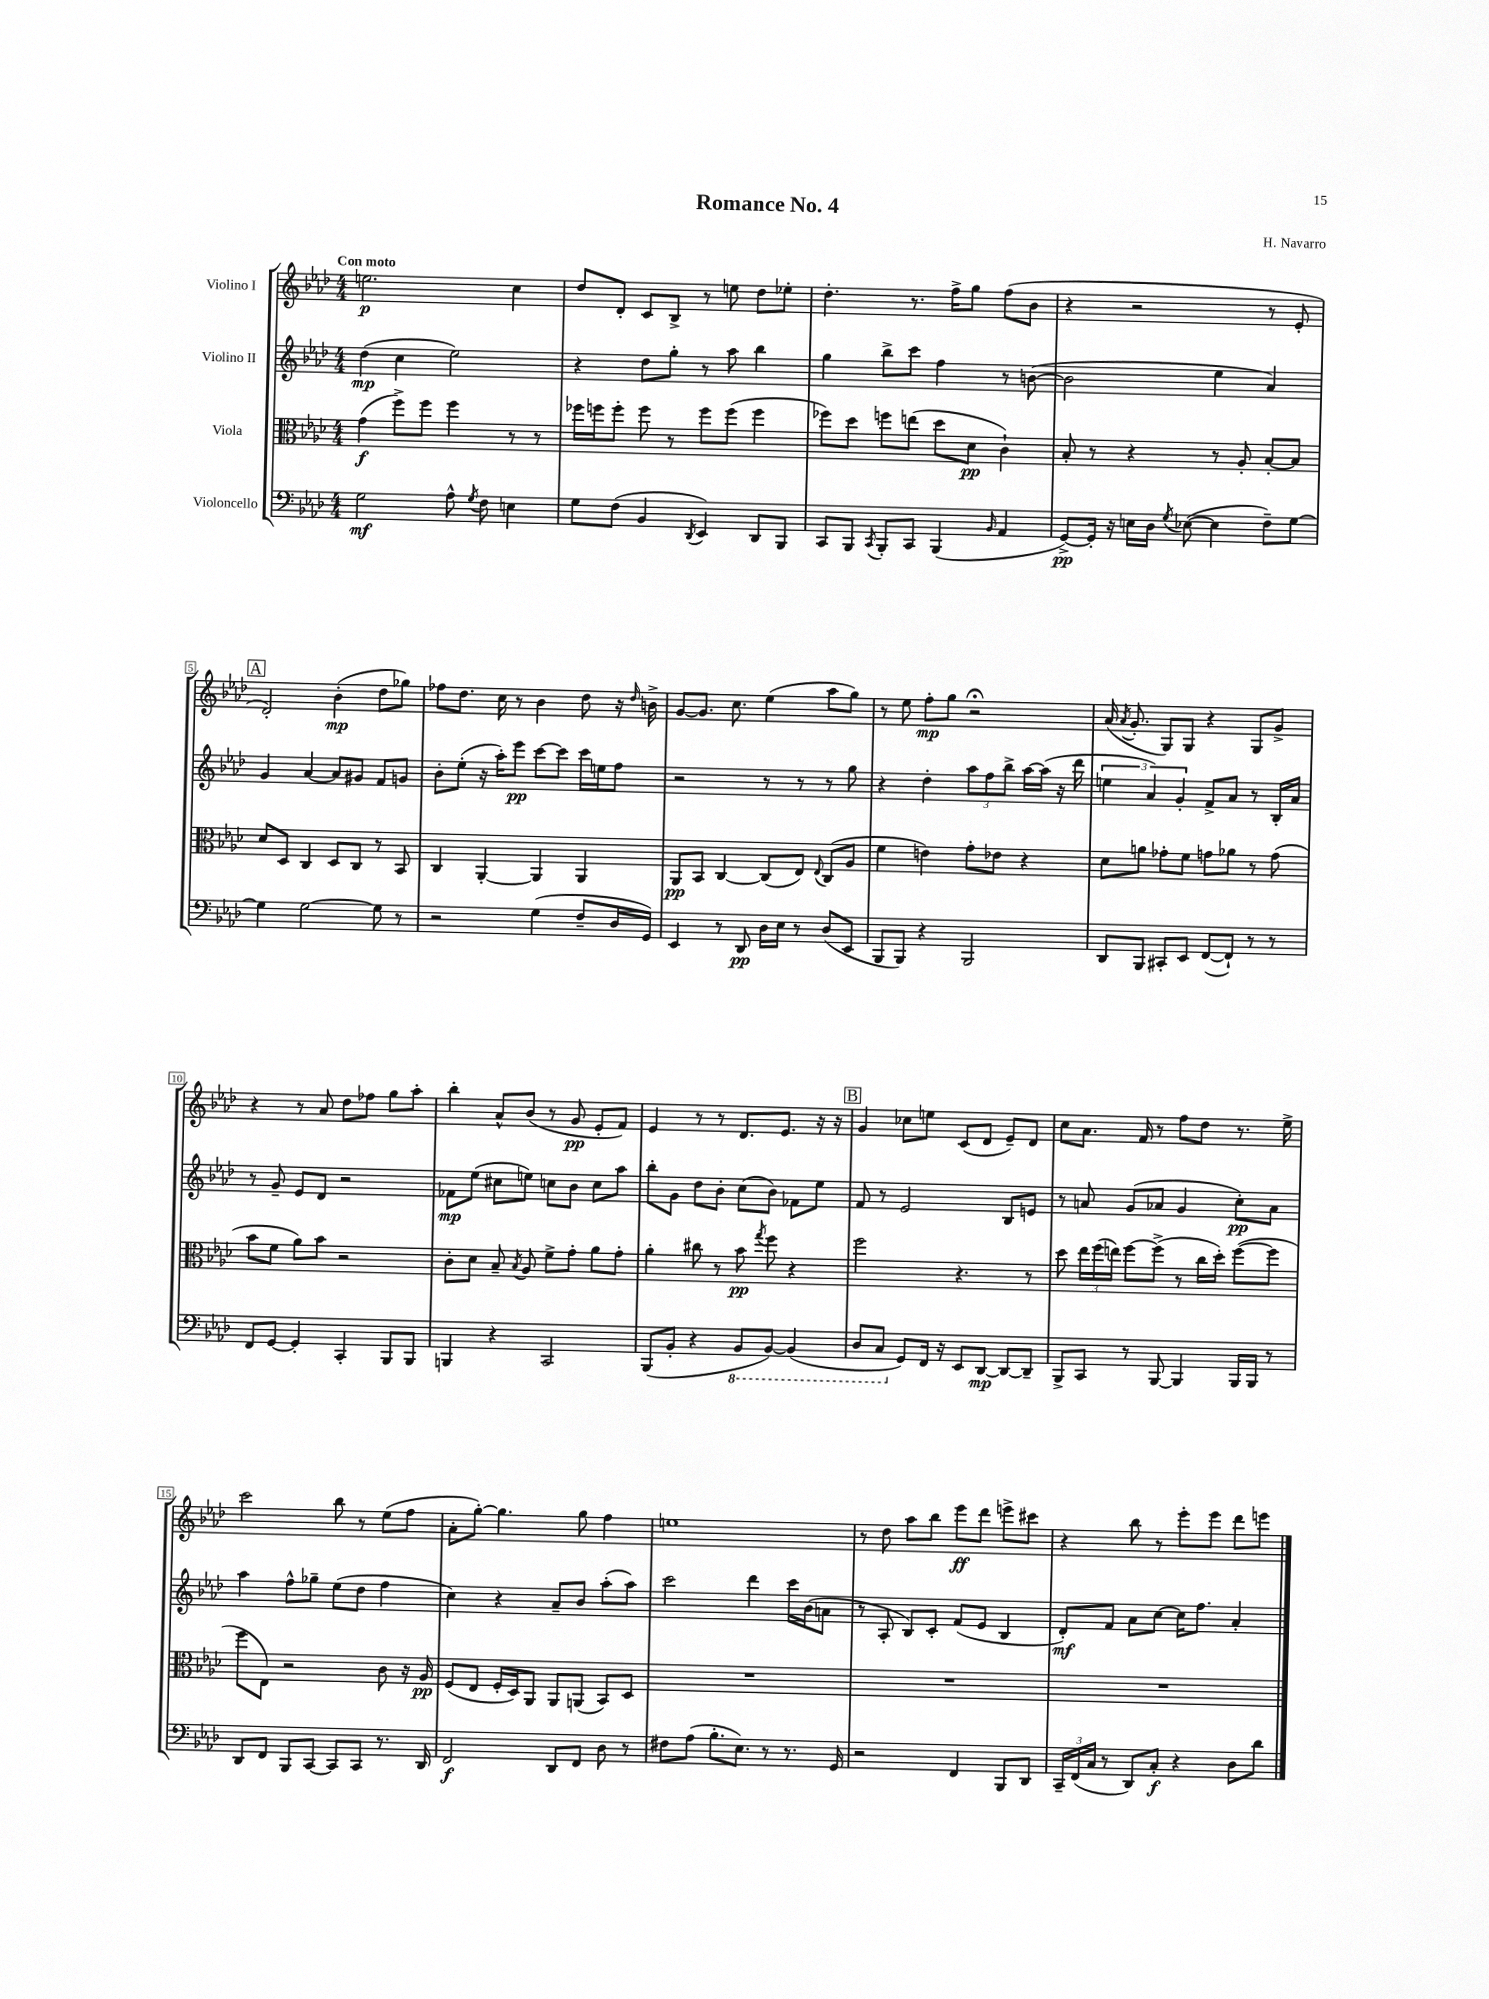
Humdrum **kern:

**kern	**dynam	**kern	**dynam	**kern	**dynam	**kern	**dynam
*part4	*part4	*part3	*part3	*part2	*part2	*part1	*part1
*staff4	*staff4	*staff3	*staff3	*staff2	*staff2	*staff1	*staff1
*I"Violoncello	*	*I"Viola	*	*I"Violino II	*	*I"Violino I	*
*clefF4	*	*clefC3	*	*clefG2	*	*clefG2	*
*k[b-e-a-d-]	*	*k[b-e-a-d-]	*	*k[b-e-a-d-]	*	*k[b-e-a-d-]	*
*M4/4	*	*M4/4	*	*M4/4	*	*M4/4	*
=1	=1	=1	=1	=1	=1	=1	=1
!	!	!	!	!	!	!LO:TX:a:B:t=Con moto	!
2G\	mf	(4g\	f	(4dd-\	mp	2.een\	p
.	.	8ff^\L)	.	4cc\	.	.	.
.	.	8ff\J	.	.	.	.	.
8A-^^\	.	4ff\	.	2ee-\)	.	.	.
8qG/	.	.	.	.	.	.	.
8F\	.	.	.	.	.	.	.
4En\	.	8r	.	.	.	4cc\	.
.	.	8r	.	.	.	.	.
=2	=2	=2	=2	=2	=2	=2	=2
8G\L	.	16ff-X\LL	.	4r	.	8dd-/L	.
.	.	16ffn\J	.	.	.	.	.
(8F\J	.	8ff'\J	.	.	.	8d-'/J	.
4BB-/	.	8ff\	.	8dd-\L	.	8c/L	.
.	.	8r	.	8gg'\J	.	8B-^/J	.
8qDD-/	.	.	.	.	.	.	.
4EE-/)	.	8ff\L	.	8r	.	8r	.
.	.	(8ff\J	.	8aa-\	.	8een\	.
8DD-/L	.	4ff\	.	4bb-\	.	8dd-\L	.
8BBB-/J	.	.	.	.	.	8ee-X'\J	.
=3	=3	=3	=3	=3	=3	=3	=3
8CC/L	.	8ff-X\L)	.	4gg\	.	4.dd-'\	.
8BBB-/J	.	8dd-\J	.	.	.	.	.
8qCC/	.	.	.	.	.	.	.
8BBB-'/L	.	8ffn\L	.	8bb-^\L	.	.	.
8CC/J	.	(8een\J	.	8ccc\J	.	8.r	.
(4BBB-/	.	8dd-\L	.	4ff\	.	.	.
.	.	.	.	.	.	16ff^\KL	.
.	.	8d-\J	pp	.	.	8gg\J	.
16qqBB-/	.	.	.	.	.	.	.
4AA-/	.	4c`\)	.	8r	.	(8ff\L	.
.	.	.	.	([8bn\	.	8b-\J	.
=4	=4	=4	=4	=4	=4	=4	=4
[8GG^/L)	pp	8B-'/	.	2b\]	.	4r	.
16GG'/Jk]	.	8r	.	.	.	.	.
16r	.	.	.	.	.	.	.
16En\LL	.	4r	.	.	.	2r	.
16D-\JJ	.	.	.	.	.	.	.
8qG/	.	.	.	.	.	.	.
([8E-X\	.	.	.	.	.	.	.
4E-\]	.	8r	.	4ee-\	.	.	.
.	.	8A-'/	.	.	.	.	.
8F~\L)	.	[8B-'/L	.	4a-/)	.	8r	.
[8G\J	.	8B-/J]	.	.	.	8e-'/	.
!!LO:LB:g=z
!!LO:REH:place=s1:t=A
=5	=5	=5	=5	=5	=5	=5	=5
4G\]	.	8d-/L	.	4g/	.	2d-'/)	.
.	.	8D-/J	.	.	.	.	.
[2G\	.	4C/	.	[4a-/	.	.	.
.	.	8D-/L	.	8a-/L]	.	(4b-'\	mp
.	.	8C/J	.	8g#X/J	.	.	.
8G\]	.	8r	.	8f/L	.	8dd-\L	.
8r	.	8BB-/	.	8gn/J	.	8gg-X\J)	.
=6	=6	=6	=6	=6	=6	=6	=6
2r	.	4C/	.	8b-'\L	.	8ff-X\L	.
.	.	.	.	(8ee-'\J	.	8.dd-\J	.
.	.	[4AA-'/	.	16r	.	.	.
.	.	.	.	16aa-'\KL)	.	16cc\	.
.	.	.	.	8eee-\J	pp	8r	.
(4G\	.	4AA-/]	.	[8ccc\L	.	4b-\	.
.	.	.	.	8ccc\J]	.	.	.
8F~/L	.	4AA-/	.	16ccc\LL	.	8dd-\	.
.	.	.	.	16een\J	.	.	.
16D-/L	.	.	.	8ff\J	.	16r	.
.	.	.	.	.	.	16qqdd-/	.
16GG/JJ)	.	.	.	.	.	16bn^\	.
=7	=7	=7	=7	=7	=7	=7	=7
4EE-/	.	8AA-/L	pp	2r	.	[8g/L	.
.	.	8BB-/J	.	.	.	8.g/J]	.
8r	.	[4C/	.	.	.	.	.
.	.	.	.	.	.	8.cc\	.
8DD-/	pp	.	.	.	.	.	.
16D-\LL	.	(8C/L]	.	8r	.	(4ee-\	.
16E-\JJ	.	.	.	.	.	.	.
8r	.	8E-/J)	.	8r	.	.	.
.	.	8qqE-/	.	.	.	.	.
(8D-/L	.	(8C/L	.	8r	.	8aa-\L	.
8EE-/J	.	8A-/J	.	8gg\	.	8gg\J)	.
=8	=8	=8	=8	=8	=8	=8	=8
8BBB-/L	.	4f\	.	4r	.	8r	.
8BBB-/J)	.	.	.	.	.	8ee-\	.
4r	.	4en\)	.	4dd-'\	.	8ff'\L	mp
.	.	.	.	.	.	8gg\J	.
2BBB-/	.	8g'\L	.	12aa-\L	.	2r;<	.
.	.	.	.	12ff\	.	.	.
.	.	8e-X\J	.	.	.	.	.
.	.	.	.	12bb-^\J	.	.	.
.	.	4r	.	[16aa-\LL	.	.	.
.	.	.	.	(16aa-\JJ]	.	.	.
.	.	.	.	16r	.	.	.
.	.	.	.	16ddd-\	.	.	.
=9	=9	=9	=9	=9	=9	=9	=9
8DD-/L	.	8d-\L	.	6een\	.	(16a-/	.
.	.	.	.	.	.	8qa-/	.
.	.	.	.	.	.	8.g'/	.
8BBB-/J	.	8an\J	.	.	.	.	.
.	.	.	.	6a-/)	.	.	.
8CC#X'/L	.	8g-X'\L	.	.	.	8G/L)	.
.	.	.	.	6g'/	.	.	.
8EE-/J	.	8f\J	.	.	.	8G/J	.
([8FF/L	.	8gn\L	.	8f^/L	.	4r	.
8FF`/J])	.	8a-X\J	.	8a-/J	.	.	.
8r	.	8r	.	8r	.	8G/L	.
8r	.	(8g\	.	16B-'/LL	.	8g^/J	.
.	.	.	.	16a-/JJ	.	.	.
!!LO:LB:g=z
=10	=10	=10	=10	=10	=10	=10	=10
8FF/L	.	8b-\L	.	8r	.	4r	.
[8GG/J	.	8f\J	.	8g~/	.	.	.
4GG'/]	.	8a-\L)	.	8e-/L	.	8r	.
.	.	8b-\J	.	8d-/J	.	8a-/	.
4CC'/	.	2r	.	2r	.	8dd-\L	.
.	.	.	.	.	.	8ff-X\J	.
8BBB-/L	.	.	.	.	.	8gg\L	.
8BBB-/J	.	.	.	.	.	8aa-'\J	.
=11	=11	=11	=11	=11	=11	=11	=11
4BBBn/	.	8c'\L	.	8f-X\L	mp	4bb-'\	.
.	.	8d-\J	.	(8ee-\J	.	.	.
4r	.	8B-~/	.	8cc#X\L	.	8a-^^/L	.
.	.	8qB-/	.	.	.	.	.
.	.	8A-/	.	8een\J)	.	(8b-/J	.
2CC/	.	8f^\L	.	8ccn\L	.	8r	.
.	.	8g'\J	.	8b-\J	.	8g/	pp
.	.	8a-\L	.	8cc\L	.	8e-'/L	.
.	.	8g'\J	.	8aa-\J	.	8f/J)	.
=12	=12	=12	=12	=12	=12	=12	=12
(8BBB-/L	.	4a-'\	.	8bb-'\L	.	4e-/	.
8BB-'/J	.	.	.	8g\J	.	.	.
4r	.	8cc#X\	.	8dd-\L	.	8r	.
.	.	8r	.	8b-'\J	.	8r	.
*8ba	*	*	*	*	*	*	*
8BBB-/L	.	8b-\	pp	(8cc\L	.	8.d-/L	.
.	.	8qgg/	.	.	.	.	.
[8BBB-/J)	.	8ff\	.	8b-\J)	.	.	.
.	.	.	.	.	.	8.e-/J	.
(4BBB-/]	.	4r	.	8f-X\L	.	.	.
.	.	.	.	8ee-\J	.	16r	.
.	.	.	.	.	.	16r	.
!!LO:REH:place=s1:t=B
=13	=13	=13	=13	=13	=13	=13	=13
8DD-/L	.	2ff\	.	8f/	.	4g/	.
8CC/J	.	.	.	8r	.	.	.
*X8ba	*	*	*	*	*	*	*
8GG/L)	.	.	.	2e-/	.	8cc-X\L	.
16FF/Jk	.	.	.	.	.	8een\J	.
16r	.	.	.	.	.	.	.
8EE-/L	.	4.r	.	.	.	(8c/L	.
[8DD-/J	mp	.	.	.	.	8d-/J	.
8DD-/L_	.	.	.	8B-/L	.	8e-~/L)	.
8DD-~/J]	.	8r	.	8en/J	.	8d-/J	.
=14	=14	=14	=14	=14	=14	=14	=14
8BBB-^/L	.	8dd-\	.	8r	.	8cc\L	.
8CC/J	.	24ee-\LL	.	8an/	.	8.a-\J	.
.	.	(24ff\	.	.	.	.	.
.	.	24een\JJ)	.	.	.	.	.
8r	.	[8ff\L	.	(8g/L	.	.	.
.	.	.	.	.	.	16f/	.
[8BBB-/	.	(8ff^\J]	.	8a-X/J	.	8r	.
4BBB-/]	.	8r	.	4g/	.	8ff\L	.
.	.	16cc\LL	.	.	.	8dd-\J	.
.	.	16dd-'\JJ)	.	.	.	.	.
16BBB-/LL	.	([8ff\L	.	8cc'\L)	pp	8.r	.
16BBB-/JJ	.	.	.	.	.	.	.
8r	.	8ff\J]	.	8a-\J	.	.	.
.	.	.	.	.	.	16ee-^\	.
!!LO:LB:g=z
=15	=15	=15	=15	=15	=15	=15	=15
8DD-/L	.	8ff\L	.	4aa-\	.	2ccc\	.
8FF/J	.	8E-\J)	.	.	.	.	.
8BBB-/L	.	2r	.	8ff^^\L	.	.	.
[8CC/J	.	.	.	8gg-X~\J	.	.	.
8CC/L]	.	.	.	(8ee-\L	.	8bb-\	.
8CC/J	.	.	.	8dd-\J	.	8r	.
8.r	.	8c\	.	4ff\	.	(8ee-\L	.
.	.	16r	.	.	.	8ff\J	.
16DD-/	.	16A-/	pp	.	.	.	.
=16	=16	=16	=16	=16	=16	=16	=16
2FF/	f	(8F/L	.	4cc\)	.	8a-'\L	.
.	.	8E-/J	.	.	.	[8gg'\J)	.
.	.	16F'/LL	.	4r	.	4.gg\]	.
.	.	16D-/J)	.	.	.	.	.
.	.	8AA-/J	.	.	.	.	.
8DD-/L	.	8AA-/L	.	8a-~/L	.	.	.
8FF/J	.	(8AAn/J	.	8b-/J	.	8gg\	.
8D-\	.	8BB-/L)	.	(8aa-'\L	.	4ff\	.
8r	.	8D-/J	.	8aa-\J)	.	.	.
=17	=17	=17	=17	=17	=17	=17	=17
8F#X\L	.	1r	.	2ccc\	.	1een	.
(8A-\J	.	.	.	.	.	.	.
8.B-'\L	.	.	.	.	.	.	.
8.E-\J)	.	.	.	.	.	.	.
.	.	.	.	4ddd-\	.	.	.
8r	.	.	.	.	.	.	.
8.r	.	.	.	16ccc\LL	.	.	.
.	.	.	.	(16b-\J	.	.	.
.	.	.	.	8an\J	.	.	.
16GG/	.	.	.	.	.	.	.
=18	=18	=18	=18	=18	=18	=18	=18
2r	.	1r	.	8r	.	8r	.
.	.	.	.	8A-'/	.	8dd-\	.
.	.	.	.	8B-/L)	.	8aa-\L	.
.	.	.	.	8c'/J	.	8bb-\J	.
4FF/	.	.	.	(8f/L	.	8eee-\L	ff
.	.	.	.	8e-/J	.	8ddd-\J	.
8BBB-/L	.	.	.	4B-/	.	8eeen^\L	.
8DD-/J	.	.	.	.	.	8ccc#X\J	.
=19	=19	=19	=19	=19	=19	=19	=19
24CC~/LL	.	1r	.	8d-'/L)	mf	4r	.
(24FF/	.	.	.	.	.	.	.
24C/JJ	.	.	.	.	.	.	.
8r	.	.	.	8f/J	.	.	.
8DD-/L)	.	.	.	8a-\L	.	8bb-\	.
8C'/J	f	.	.	[8cc\J	.	8r	.
4r	.	.	.	16cc\KL]	.	8eee-'\L	.
.	.	.	.	8.ff\J	.	.	.
.	.	.	.	.	.	8eee-\J	.
8D-\L	.	.	.	4a-'/	.	8ddd-\L	.
8d-\J	.	.	.	.	.	8eeen\J	.
==	==	==	==	==	==	==	==
*-	*-	*-	*-	*-	*-	*-	*-
